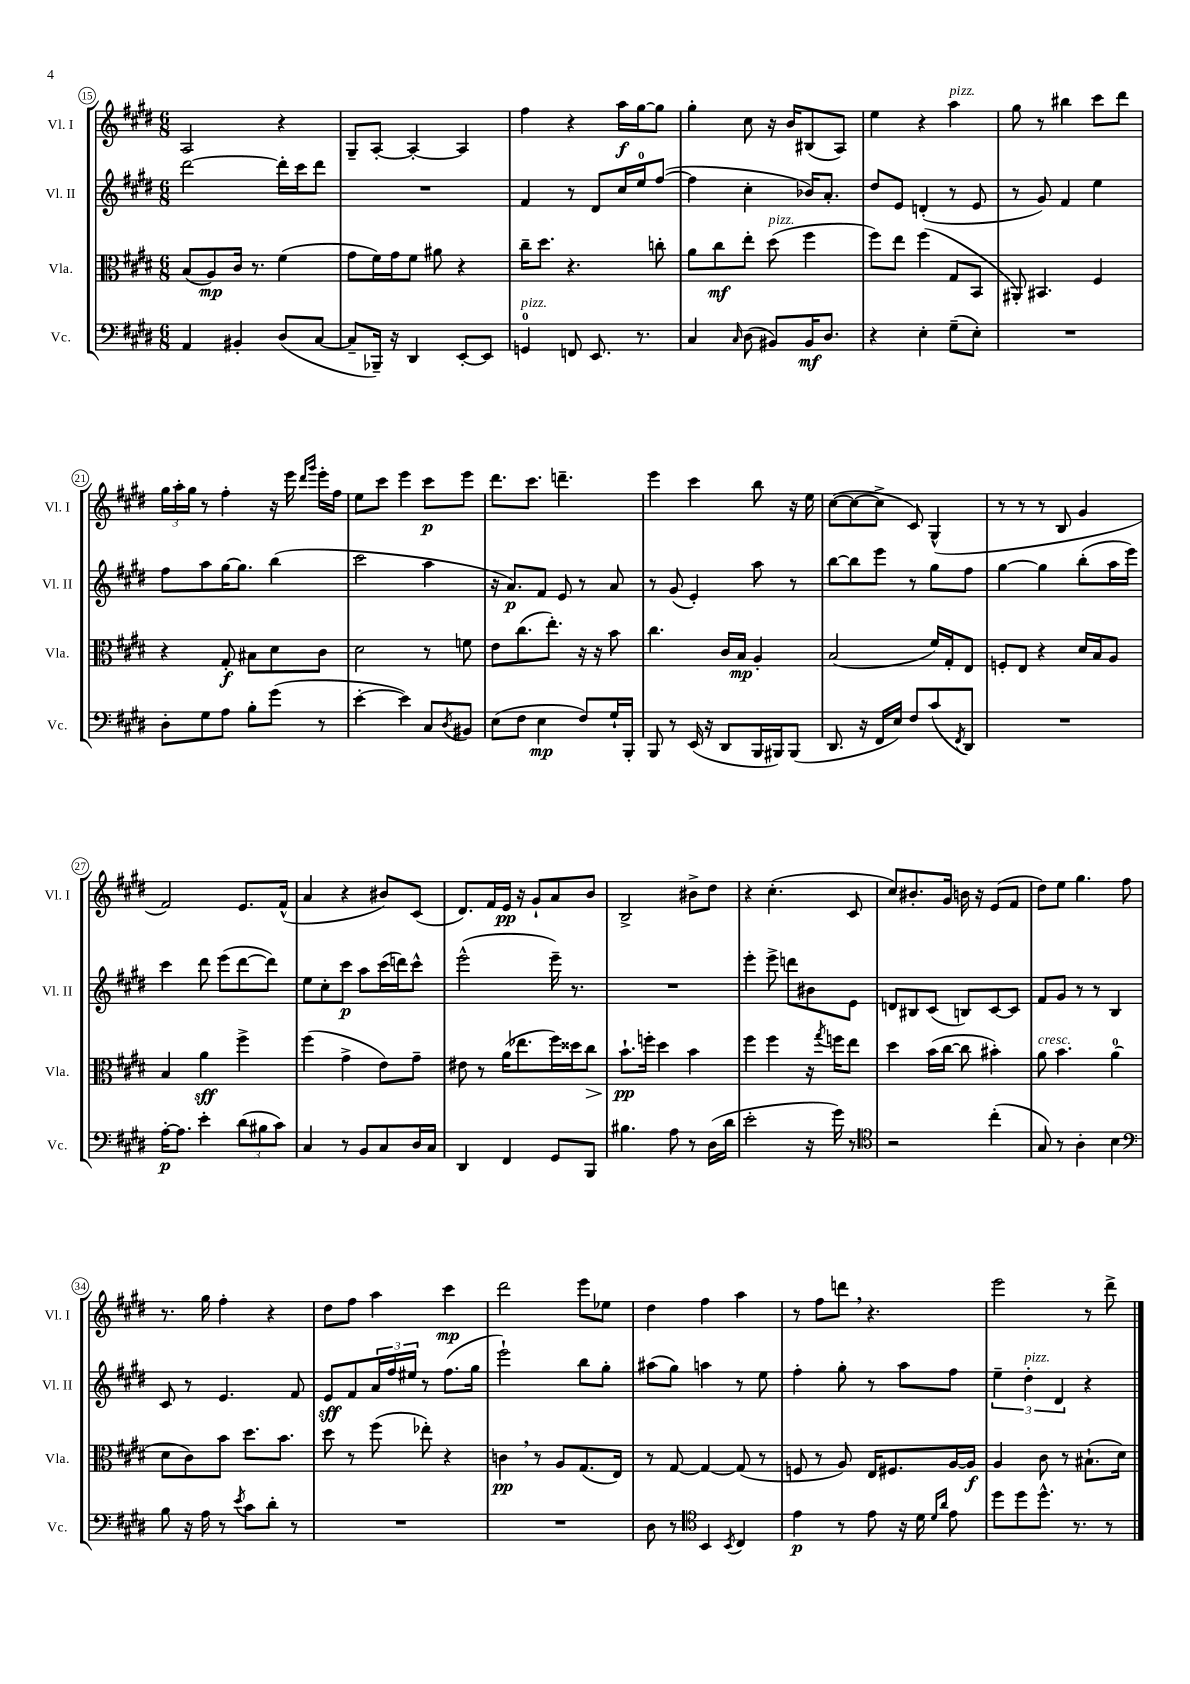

**kern	**kern	**kern	**kern
*staff4	*staff3	*staff2	*staff1
*clefF4	*clefC3	*clefG2	*clefG2
*k[f#c#g#d#]	*k[f#c#g#d#]	*k[f#c#g#d#]	*k[f#c#g#d#]
*M6/8	*M6/8	*M6/8	*M6/8
4AA	(8B	[2ddd#	2A
.	8A)	.	.
4BB#'	16c#	.	.
.	8.r	.	.
(8D#	(4f#	16ddd#']	4r
.	.	16ccc#	.
[8C#	.	8ddd#	.
=	=	=	=
8C#~]	8g#	2.r	8G#~
16BBB-~)	16f#)	.	[8A'
16r	16g#	.	.
4DD#	8f#	.	4A'_
.	8a#	.	.
[8EE'	4r	.	4A]
8EE]	.	.	.
=	=	=	=
4GG	16cc#~	4f#	4ff#
.	8.dd#	.	.
8FF	4.r	8r	4r
8.EE	.	8d#	.
.	.	16cc#	16aa
8.r	.	16ee	[16gg#
.	8cc'	([8ff#	8gg#]
=	=	=	=
4C#	8a	4ff#]	4gg#'
.	8cc#	.	.
16qqC#	.	.	.
(8D#	8ee'	4cc#'	8cc#
8BB#)	(8dd#	.	16r
.	.	.	16b
16BB#	4ff#	16b-)	(8B#
8.D#	.	8.a'	.
.	.	.	8A)
=	=	=	=
4r	8ff#)	8dd#	4ee
.	8ee	8e	.
4E'	(4ff#	(4d'	4r
(8G#~	8G#	8r	4aa
8E')	8BB	8e	.
=	=	=	=
2.r	8AA#')	8r	8gg#
.	4.BB#	8g#)	8r
.	.	4f#	4bb#
.	4F#	4ee	8ccc#
.	.	.	8ddd#
=	=	=	=
8D#'	4r	8ff#	24gg#
.	.	.	24aa'
.	.	.	24gg#
8G#	.	8aa	8r
8A	8G#'	[16gg#	4ff#'
.	.	8.gg#]	.
8B'	8B#	.	.
(8g#	8d#	(4bb	16r
.	.	.	16eee
.	.	.	16qqddd#
.	.	.	16qqggg#
8r	8c#	.	16eee'
.	.	.	16ff#
=	=	=	=
[4e'	2d#	2ccc#	8ee
.	.	.	8ccc#
4e])	.	.	4eee
8C#	8r	4aa	8ccc#
8qD#	.	.	.
8BB#	8f	.	8eee
=	=	=	=
(8E	8e	16r	8.ddd#
.	.	8.a)	.
8F#	(8.cc#	.	.
.	.	.	8.ccc#
4E	.	8f#	.
.	8.ee')	.	.
.	.	8e	4.ddd~
8F#)	16r	8r	.
.	16r	.	.
16G#`	8b	8a	.
16BBB'	.	.	.
=	=	=	=
8BBB	4.cc#	8r	4eee
8r	.	(8g#	.
(16EE	.	4e')	4ccc#
16r	.	.	.
8DD#	16c#	.	.
.	16B	.	.
16BBB	4A'	8aa	8bb
16BBB#)	.	.	.
(8BBB#	.	8r	16r
.	.	.	16ee
=	=	=	=
8.DD#	(2B	[8bb	([8cc#
.	.	8bb]	8cc#_
16r	.	.	.
16FF#	.	8eee	8cc#^]
16E)	.	.	.
8F#	.	8r	8c#)
(8c#	16f#)	8gg#	(4G#^^
.	16G#'	.	.
8qFF#	.	.	.
8DD#)	8E	8ff#	.
=	=	=	=
2.r	8F'	[4gg#	8r
.	8E	.	8r
.	4r	4gg#]	8r
.	.	.	8B
.	16d#	(8bb'	4g#
.	16B	.	.
.	8A	16aa	.
.	.	16eee)	.
=	=	=	=
[16A'	4B	4ccc#	2f#)
8.A]	.	.	.
4e'	4a	8ddd#	.
.	.	(8eee	.
(12d#	4ff#^	[8ddd#	8.e
12B#	.	.	.
.	.	8ddd#])	.
12c#)	.	.	.
.	.	.	(16f#^^
=	=	=	=
4C#	(4ff#	8ee	4a
.	.	8cc#'	.
8r	4g#^	8ccc#	4r
8BB	.	8aa	.
8C#	8e)	(16ccc#	8b#)
.	.	16ddd)	.
16D#	8g#~	8ccc#^^	(8c#
16C#	.	.	.
=	=	=	=
4DD#	8e#	(2eee^^	8.d#)
.	8r	.	.
.	.	.	16f#
4FF#	(16a	.	16e
.	8.ee-	.	16r
.	.	.	8g#`
8GG#	16ff#)	16eee~)	8a
.	16dd##	8.r	.
8BBB	8cc#	.	8b
=	=	=	=
4.B#	8.b`	2.r	2B^
.	16ff'	.	.
.	4dd#	.	.
8A	.	.	.
8r	4b	.	8b#^
(16D#	.	.	8dd#
16d#	.	.	.
=	=	=	=
2e'	4ff#	4eee'	4r
.	4ff#	8eee^	(4.cc#'
.	.	8ddd	.
16r	16r	8b#	.
.	8qgg#	.	.
16g#)	16ff	.	.
8r	8ee	8e	8c#
=	=	=	=
*clefC4	*	*	*
2r	4dd#	8d	8cc#)
.	.	8B#	8.b#'
.	(16b	(8c#	.
.	[16cc#	.	16g#
.	8cc#]	8B)	16b
.	.	.	16r
(4cc#'	4b#')	[8c#	(8e
.	.	8c#]	8f#
=	=	=	=
8G#)	8a	8f#	8dd#)
8r	4.b	8g#	8ee
4A'	.	8r	4.gg#
.	.	8r	.
4B	(4a	4B	.
.	.	.	8ff#
=	=	=	=
*clefF4	*	*	*
8B	8d#	8c#	8.r
16r	8c#)	8r	.
16A	.	.	16gg#
8r	8b	4.e	4ff#'
8qe	.	.	.
8c#	8.dd#	.	.
8d#'	.	.	4r
.	8.b	.	.
8r	.	8f#	.
=	=	=	=
2.r	8dd#	8e	8dd#
.	8r	8f#	8ff#
.	(8ff#	24a	4aa
.	.	24ff#	.
.	.	24ee#	.
.	8ee-')	8r	.
.	4r	(8.ff#	4ccc#
.	.	16gg#	.
=	=	=	=
2.r	4c	2eee`)	2ddd#
.	8r	.	.
.	8A	.	.
.	(8.G#	8bb	8eee
.	.	8gg#'	8ee-
.	16E)	.	.
=	=	=	=
8D#	8r	(8aa#	4dd#
8r	[8G#	8gg#)	.
*clefC4	*	*	*
4BB	4G#_	4aa	4ff#
8qBB	.	.	.
4C#	(8G#]	8r	4aa
.	8r	8ee	.
=	=	=	=
4e	8F	4ff#'	8r
.	8r	.	8ff#
8r	8A)	8gg#'	8ddd
8e	16E	8r	4.r
.	8.F#	.	.
16r	.	8aa	.
16d#	.	.	.
16qqd#	.	.	.
16qqa	.	.	.
8e	[16A	8ff#	.
.	16A]	.	.
=	=	=	=
8dd#	4A	6ee~	2eee
8dd#	.	.	.
.	.	6dd#'	.
8.dd#^^	8c#	.	.
.	.	6d#	.
.	8r	.	.
8.r	.	.	.
.	(8.B#`	4r	8r
8r	.	.	8ddd#^
.	16d#)	.	.
==	==	==	==
*-	*-	*-	*-
